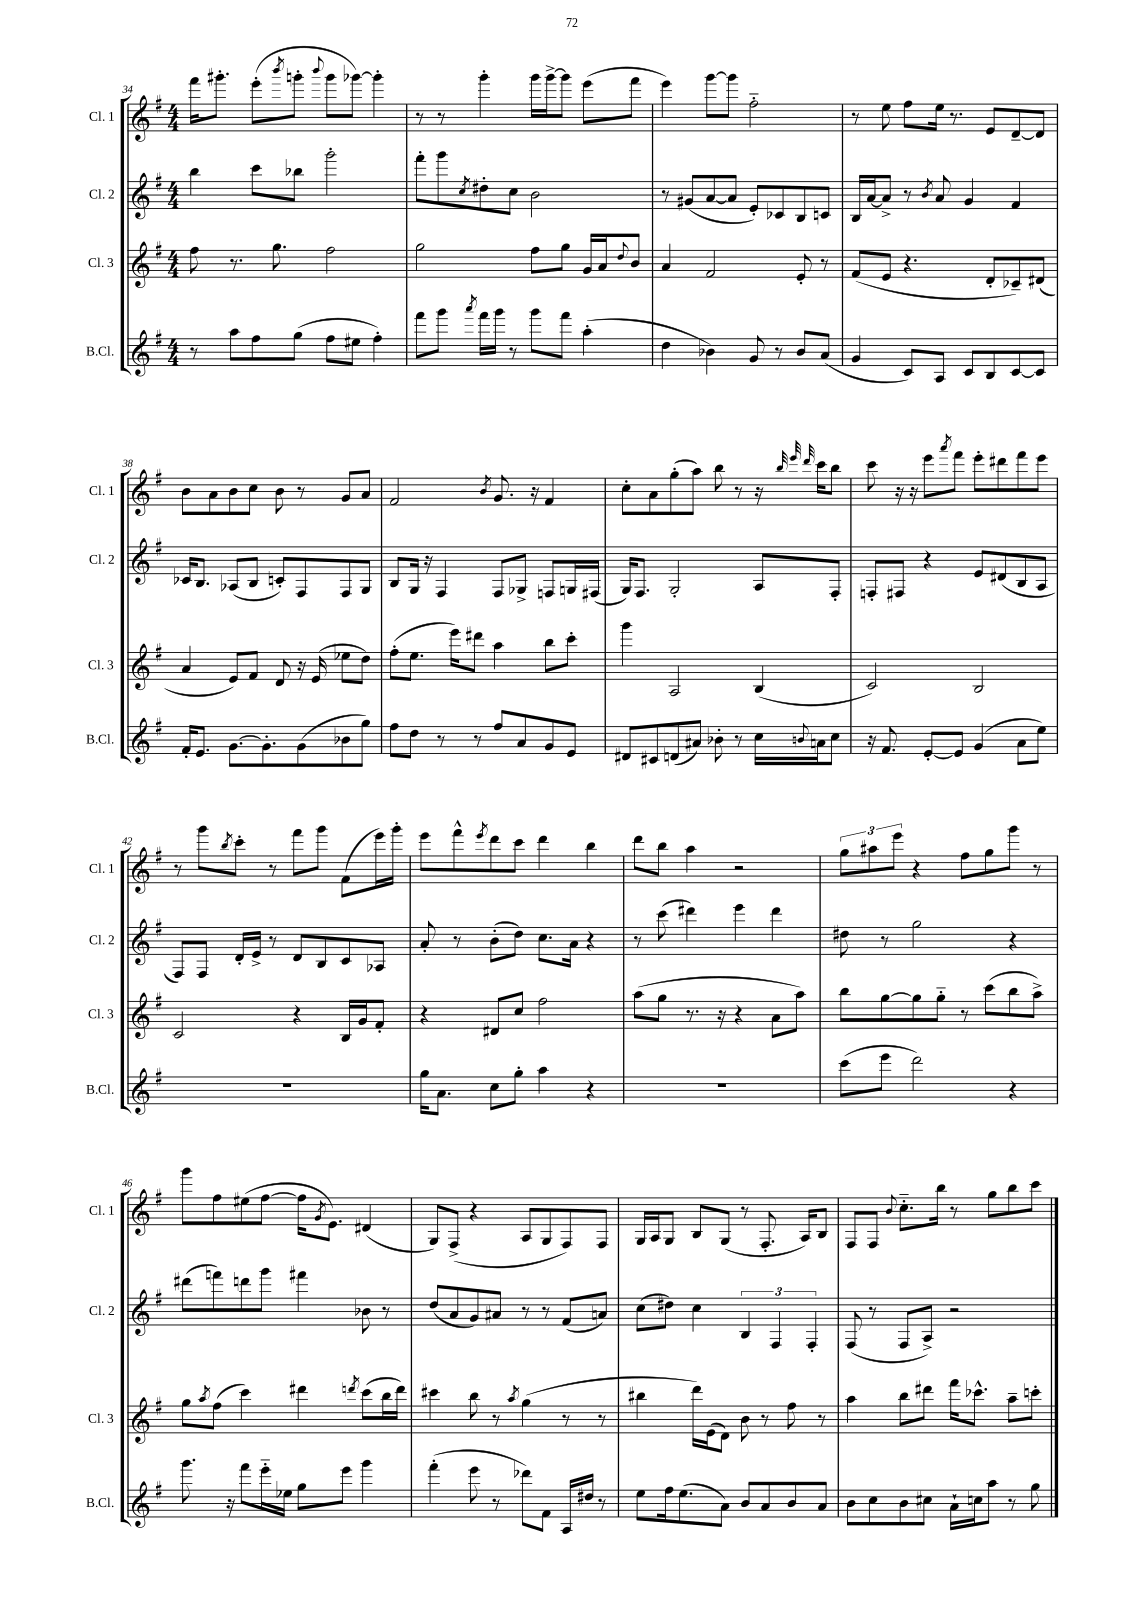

**kern	**kern	**kern	**kern
*staff4	*staff3	*staff2	*staff1
*clefG2	*clefG2	*clefG2	*clefG2
*k[f#]	*k[f#]	*k[f#]	*k[f#]
*M4/4	*M4/4	*M4/4	*M4/4
8r	8ff#	4bb	16fff#
.	.	.	8.ggg#'
8aa	8.r	.	.
8ff#	.	8ccc	(8eee'
.	8.gg	.	.
.	.	.	8qbbb
(8gg	.	8bb-	8ggg'
.	.	.	8qqbbb
8ff#	2ff#	2ggg'	8ggg
8ee#	.	.	[8ggg-)
4ff#')	.	.	4ggg-']
=	=	=	=
8fff#	2gg	8fff#'	8r
8ggg	.	8ggg	8r
8qaaa	.	8qcc	.
16fff#	.	8dd#'	4ggg'
16ggg	.	.	.
8r	.	8cc	.
8ggg	8ff#	2b	16ggg
.	.	.	[16ggg^
8fff#	8gg	.	8ggg]
(4aa'	16g	.	(8eee
.	16a	.	.
.	8qqdd	.	.
.	8b	.	8fff#
=	=	=	=
4dd	4a	8r	4eee)
.	.	(8g#	.
4b-)	2f#	[8a	[8ggg
.	.	8a]	8ggg]
8g	.	8e')	2ff#'~
8r	.	8c-	.
8b-	8e'	8B	.
(8a	8r	8c	.
=	=	=	=
4g	(8f#	16B	8r
.	.	[16a	.
.	8e	8a^]	8ee
8c)	4.r	8r	8ff#
.	.	8qb	.
8A	.	8a	16ee
.	.	.	8.r
8c	.	4g	.
8B	8d'	.	8e
[8c	8c-~)	4f#	[8d~
8c]	(8d#	.	8d]
=	=	=	=
16f#'	4a	16c-	8b
8.e	.	8.B	.
.	.	.	8a
[8.g	8e)	(8A-	8b
.	8f#	8B	8cc
8.g']	.	.	.
.	8d	8c')	8b
(8g	16r	8F#	8r
.	(16e	.	.
8b-	8ee-	8F#	8g
8gg)	8dd)	8G	8a
=	=	=	=
8ff#	(8ff#'	8B	2f#
8dd	8.ee	16G	.
.	.	16r	.
8r	.	4F#	.
.	16eee)	.	.
8r	8ddd#	.	.
.	.	.	8qb
8ff#	4aa	8F#	8.g
8a	.	8G-^	.
.	.	.	16r
8g	8bb	8F	4f#
8e	8ccc'	16G	.
.	.	(16F#	.
=	=	=	=
8d#	4ggg	16G)	8cc'
.	.	8.F#	.
8c#	.	.	8a
(8d	2A	2G'	(8gg'
8a#)	.	.	8aa)
8b-'	.	.	8bb
8r	.	.	8r
16cc	(4B	8A	16r
.	.	.	32qqbb
.	.	.	32qqeee
8qqb	.	.	32qqddd
16a	.	.	16ccc
8cc	.	8F#'	8bb
=	=	=	=
16r	2c)	8F'	8ccc
8.f#	.	.	.
.	.	8F#	16r
.	.	.	16r
[8e'	.	4r	8eee
.	.	.	8qaaa
8e]	.	.	8fff#
(4g	2B	8e	8eee'
.	.	(8d#	8ddd#
8a	.	8B	8fff#
8ee)	.	8A	8eee
=	=	=	=
1r	2c	8F#)	8r
.	.	8F#	8ggg
.	.	.	8qbb
.	.	16d'	8ccc'
.	.	16e^	.
.	.	8r	8r
.	4r	8d	8fff#
.	.	8B	8ggg
.	16B	8c	(8f#
.	16g	.	.
.	8f#'	8A-	16eee)
.	.	.	16ggg'
=	=	=	=
16gg	4r	8a'	8eee
8.a	.	.	.
.	.	8r	8fff#^^
.	.	.	8qeee
8cc	8d#	(8b'	8ddd
8gg'	8cc	8dd)	8ccc
4aa	2ff#	8.cc	4ddd
.	.	16a	.
4r	.	4r	4bb
=	=	=	=
1r	(8aa	8r	8ddd
.	8gg	(8ccc	8bb
.	8.r	4ddd#)	4aa
.	16r	.	.
.	4r	4eee	2r
.	8a	4ddd#	.
.	8aa)	.	.
=	=	=	=
(8ccc	8bb	8dd#	12gg
.	.	.	12aa#
8eee	[8gg	8r	.
.	.	.	12eee
2ddd)	8gg]	2gg	4r
.	8gg'~	.	.
.	8r	.	8ff#
.	(8ccc	.	8gg
4r	8bb	4r	8ggg
.	8aa^)	.	8r
=	=	=	=
8.ggg	8gg	(8ddd#	8ggg
.	8qaa	.	.
.	(8ff#	8fff)	8ff#
16r	.	.	.
8fff#	4ccc)	8ddd	(8ee#
16eee'~	.	8ggg	[8ff#
16ee-	.	.	.
8gg	4ddd#	4fff#	16ff#]
.	.	.	8qg
.	.	.	8.e)
8eee	.	.	.
.	8qddd	.	.
4ggg	(8ccc	8b-	(4d#
.	16bb	8r	.
.	16ddd)	.	.
=	=	=	=
(4fff#'	4ccc#	(8dd	8G)
.	.	8a	(8F#^
8eee	8bb	8g)	4r
8r	8r	8a#	.
.	8qaa	.	.
8ddd-)	(4gg	8r	8A
8f#	.	8r	8G
16A	8r	(8f#	8F#)
16dd#	.	.	.
8r	8r	8a)	8F#
=	=	=	=
8ee	4bb#	(8cc	16G
.	.	.	16A
16ff#	.	8dd#)	8G
(8.ee	.	.	.
.	16ddd)	4cc	8B
.	(16e	.	.
8a)	8d)	.	(8G
8b	8b	6B	8r
8a	8r	.	8.F#'
.	.	6F#	.
8b	8ff#	.	.
.	.	.	16A)
.	.	6F#'	.
8a	8r	.	8B
=	=	=	=
8b	4aa	(8F#	8F#
8cc	.	8r	8F#
.	.	.	8qqb
8b	8bb	8F#	8.cc'~
8cc#	8ddd#	8A^)	.
.	.	.	16bb
16a`	16fff#	2r	8r
16cc	8.ccc-^^	.	.
8aa	.	.	8gg
8r	8aa~	.	8bb
8gg	8ccc'	.	8ccc
==	==	==	==
*-	*-	*-	*-
